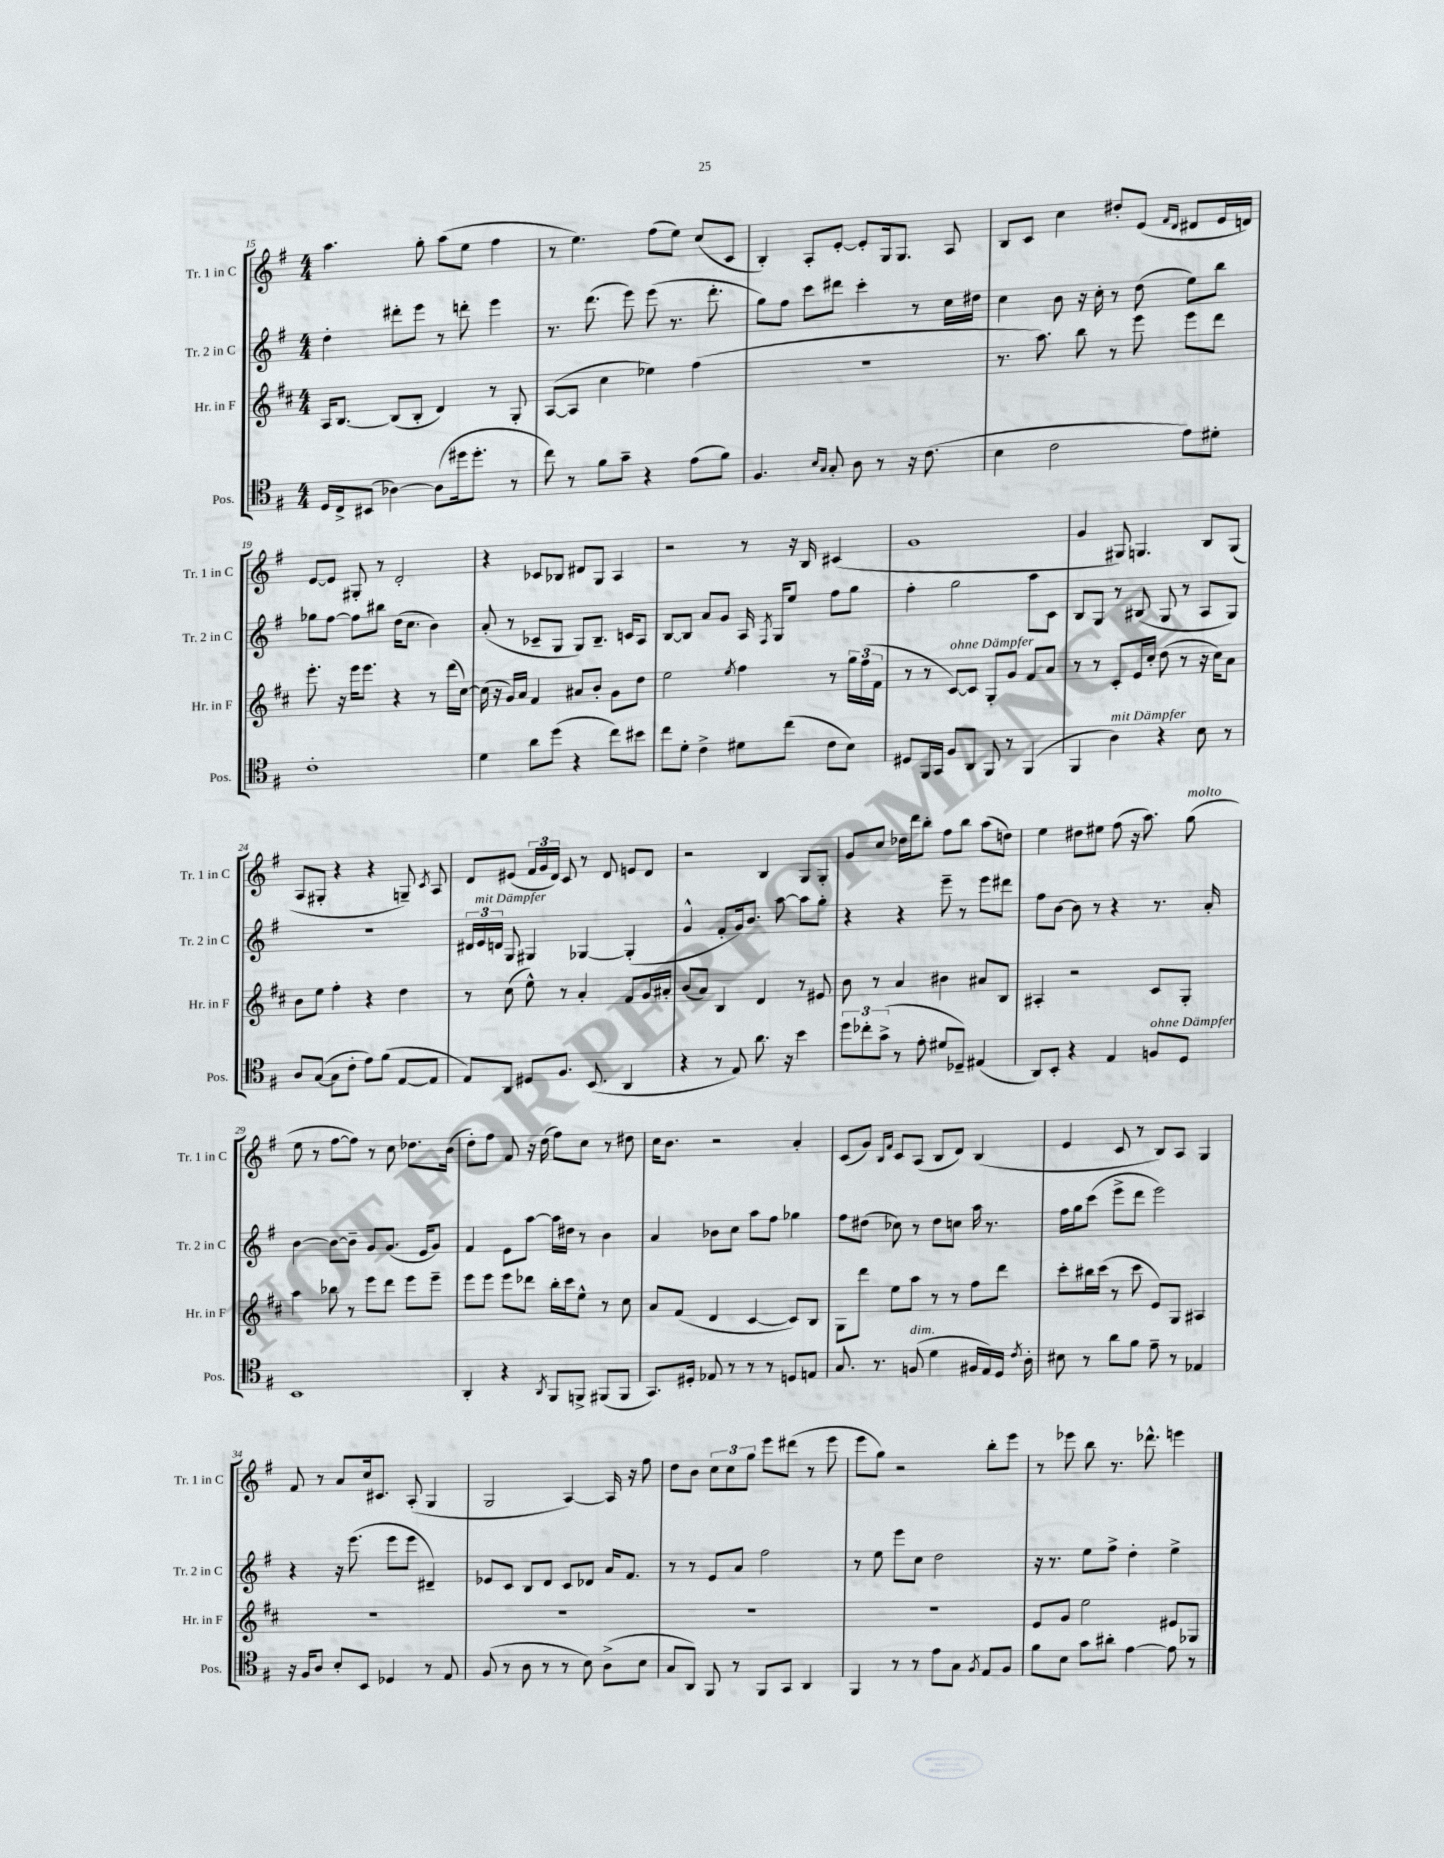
<<
\new StaffGroup <<
\new Staff = "s0" \with { instrumentName = "Tr. 1 in C" shortInstrumentName = "Tr. 1 in C" } {
    \clef treble \key g \major \numericTimeSignature \time 4/4
    \autoBeamOff a''4. g''8-. a''8[( e''8] fis''4 |
    r8 e''4.) fis''8[( e''8]) c''8[( c'8] |
    b4-.) a8[-. e'8]~-. e'8[-. g16 g8.] a8 |
    b8[ c'8] c''4 dis''8[-. e'8]( \grace { fis'16[ d'16] } dis'8[ e'16 d'16]) |
    e'8[~ e'8] gis8-. r8 d'2-. |
    r4 ces'8[ bes8] dis'8[ g8] a4 |
    r2 r8 r16 b16 cis'4( |
    g'1 |
    g'4 gis8) g4. b8[ g8]( |
    a8[ gis8]-. r4 r4 g8--) \acciaccatura { c'8 } a8 |
    d'8[ eis'8]( \tuplet 3/2 { fis'16[ g'16 d'16]) } c'8 r8 d'8 e'8[ d'8] |
    r2 b4 g8[ g8]-. |
    g'8[ c''8] des''16[ d'''16 b''8]-. fis''8[ b''8] a''8[( d''8]) |
    e''4 dis''8[ eis''8] fis''8( r16 a''8.) g''8^\markup { \italic "molto" }( |
    e''8 r8 fis''8[~ fis''8]) r8 c''8 des''8.[ b'16]( |
    d''8[-.) fis''8] fis'8 r16 d''16( fis''8[) c''8] r8 dis''8 |
    c''16[ b'8.] r2 a'4-. |
    c'8[( g'8]) \grace { b16[ fis'16] } c'8[ a8]( b8[ d'8]) b4( |
    e'4 c'8 r8 b8[) a8] g4 |
    fis'8 r8 a'8[ c''16 cis'8.] a8-.( g4 |
    g2 a4~) a16 r16 fis''8 |
    d''8[ b'8] \tuplet 3/2 { c''8[ c''8 g''8] } e'''8[ dis'''8]( r8 e'''8 |
    e'''8[ g''8]) r2 b''8[-. e'''8] |
    r8 ees'''8 b''8 r8. des'''8.-^ e'''4 \bar "|." |
}
\new Staff = "s1" \with { instrumentName = "Tr. 2 in C" shortInstrumentName = "Tr. 2 in C" } {
    \clef treble \key g \major \numericTimeSignature \time 4/4
    \autoBeamOff d''4-. dis'''8[-. e'''8] r8 d'''8-. e'''4 |
    r8. d'''8.( e'''8) e'''8( r8. d'''8.-. |
    g''8[) fis''8] c'''8[ dis'''8] c'''4-. r8 c''16[ dis''16] |
    c''4 b'8 r16 c''16-. r8 d''8( e''8[) b''8] |
    ges''8[ fis''8]~ fis''8[ bis''8] d''16[( c''8.] b'4) |
    a'8-.( r8 ces'8[-- g8] g8[) b8.]-- c'16[ a8] |
    b8[~ b8] a'8[ g'8] a16 \acciaccatura { fis8 } g16[ e''8] fis''8[ g''8] |
    fis''4-. g''2 a''8[ c'8] |
    b8[ g8] r8 bis8( g8 r8 a8[ g8]) |
    r1 |
    \tuplet 3/2 { dis'16[ e'16^\markup { \italic "mit Dämpfer" } d'16] } g8 gis4 ges4~ ges4-.( |
    g'4-^ fis'8[-. g'16) b'8.] a''8~ a''8[ g''8]-. |
    r4 r4 e'''8-- r8 e'''8[ dis'''8] |
    fis''8[ b'8]~ b'8 r8 r4 r8. a'16-. |
    b'4~ b'8[~ b'8]-- g'8[ g'8.]( e'16[ g'8]) |
    fis'4 e'8[ a''8]~ a''16[ dis''16] r8 b'4 |
    a'4 bes'8[ c''8] a''8[ fis''8] ges''4 |
    fis''8[ dis''8]( ces''8) r8 dis''8[ c''8] a''16 r8. |
    fis''16[ g''16 c'''8]( e'''8[-> d'''8] e'''2) |
    r4 r16 e'''8.( e'''8[ e'''8] dis'4--) |
    ees'8[ c'8] b8[ d'8] c'8[ des'8] a'16[ fis'8.] |
    r8 r8 e'8[ a'8] fis''2 |
    r8 e''8 e'''8[ c''8] d''2 |
    r16 r8. e''8[ fis''8]-> d''4-. e''4-> \bar "|." |
}
\new Staff = "s2" \with { instrumentName = "Hr. in F" shortInstrumentName = "Hr. in F" } {
    \clef treble \key d \major \numericTimeSignature \time 4/4
    \autoBeamOff a16[ b8.]~ b8[( b8]-. d'4) r8 g8-. |
    a8[~( a8] cis''4 ees''4) fis''4( |
    R1 |
    r8. a''8.) b''8 r8 e'''8 e'''8[ d'''8] |
    e'''8.-. r16 e'''16[ e'''8.] r4 r8 d'''16[( cis''16]~) |
    cis''16( r16 g'16[) a'16] fis'4 ais'8[ b'8]-. g'8[ d''8] |
    e''2 \acciaccatura { e''8 } fis''4 r8 \tuplet 3/2 { g''16[ fis''16( fis'16] } |
    r8 r8 cis'8[~^\markup { \italic "ohne Dämpfer" }) cis'8] g8[-. g'8] fis'8[ a'8] |
    r8 r8 cis'8[-. e'16 cis''16]-. d''8( r8 r16 cis''16[) a'8] |
    b'8[ e''8] fis''4-. r4 d''4 |
    r8 cis''8( e''8-^) r8 a'4-. fis'8[ g'16 ais'16]-. |
    b'8[( a'8]) b4 d'4 r8 eis'8 |
    b'8 r8 a'4 bis'4 ais'8[ b8] |
    ais4-. r2 cis'8[ g8]-. |
    a''4 bes''8 r8 e'''8[ d'''8] e'''8[ e'''8]-- |
    e'''8[ e'''8] e'''8[ des'''8] b''16[-. cis'''16 e''8]-^ r8 cis''8 |
    a'8[ fis'8]( d'4 cis'4~ cis'8[) b8] |
    g8[ d'''8] e''8[ a''8] r8 r8 fis''8[ d'''8] |
    cis'''8[-. bis''16 cis'''16]( r8 cis'''8 e'8[) g8] ais4 |
    R1 |
    R1 |
    R1 |
    R1 |
    e'8[ g'8] e''2 eis'8[ ges8] \bar "|." |
}
\new Staff = "s3" \with { instrumentName = "Pos." shortInstrumentName = "Pos." } {
    \clef tenor \key g \major \numericTimeSignature \time 4/4
    \autoBeamOff d16[ c16-> bis,8]( aes4~) aes8[( dis''16 dis''8.]-. r8 |
    c''8) r8 fis'8[ g'8]-- r4 e'8[( fis'8]) |
    fis4. \grace { b16[ g16] } g8-. a8 r8 r16 c'8.( |
    b4 c'2 e'8[) dis'8]-. |
    c'1-. |
    d'4 a'8[ d''8]( r4 c''8[) bis'8] |
    c''8[ d'8]-. c'4-> dis'8[ c''8]( c'8[ b8]) |
    dis8[ fis,16 g,16] fis8[ a,8] fis,8 r8 fis,4( |
    fis,4 a4^\markup { \italic "mit Dämpfer" }) r4 b8 r8 |
    a8[ g8]~( g8[ c'8]-. e'8[) fis'8]( e8[~ e8] |
    e8[) a,8] dis8[ fis8.] b,8.( a,4 |
    r4 r8 e8) a'8. r16 b'4 |
    \tuplet 3/2 { d''8[ ces''8-. g'8]->( } r8 e'8-. dis'8[ des8]--) eis4( |
    a,8[) b,8]-. r4 e4 f8[^\markup { \italic "ohne Dämpfer" } d8] |
    b,1 |
    a,4-. r4 \acciaccatura { a,8 } fis,8[ f,8]-> fis,8[( fis,8] |
    g,8.[) dis16]-. ees8 r8 r8 r8 d8[ e8] |
    g8. r8. f8^\markup { \italic "dim." }( d'4 fis16[ e16) d16] \acciaccatura { c'8 } a16-. |
    bis8 r8 a'8[ fis'8] e'8-- r8 ees4 |
    r16 fis16[ a8] b8[-. b,8] des4 r8 e8 |
    fis8( r8 a8 r8 r8 b8) a8[->( b8] |
    g8[ a,8]) fis,8 r8 fis,8[ g,8] a,4 |
    fis,4 r8 r8 e'8[ g8] \acciaccatura { fis8 } e8[ fis8] |
    fis'8[ b8] g'8[ ais'8]-. e'4~ e'8 r8 \bar "|." |
}
>>
>>
\layout { \context { \Score currentBarNumber = #15 } }
